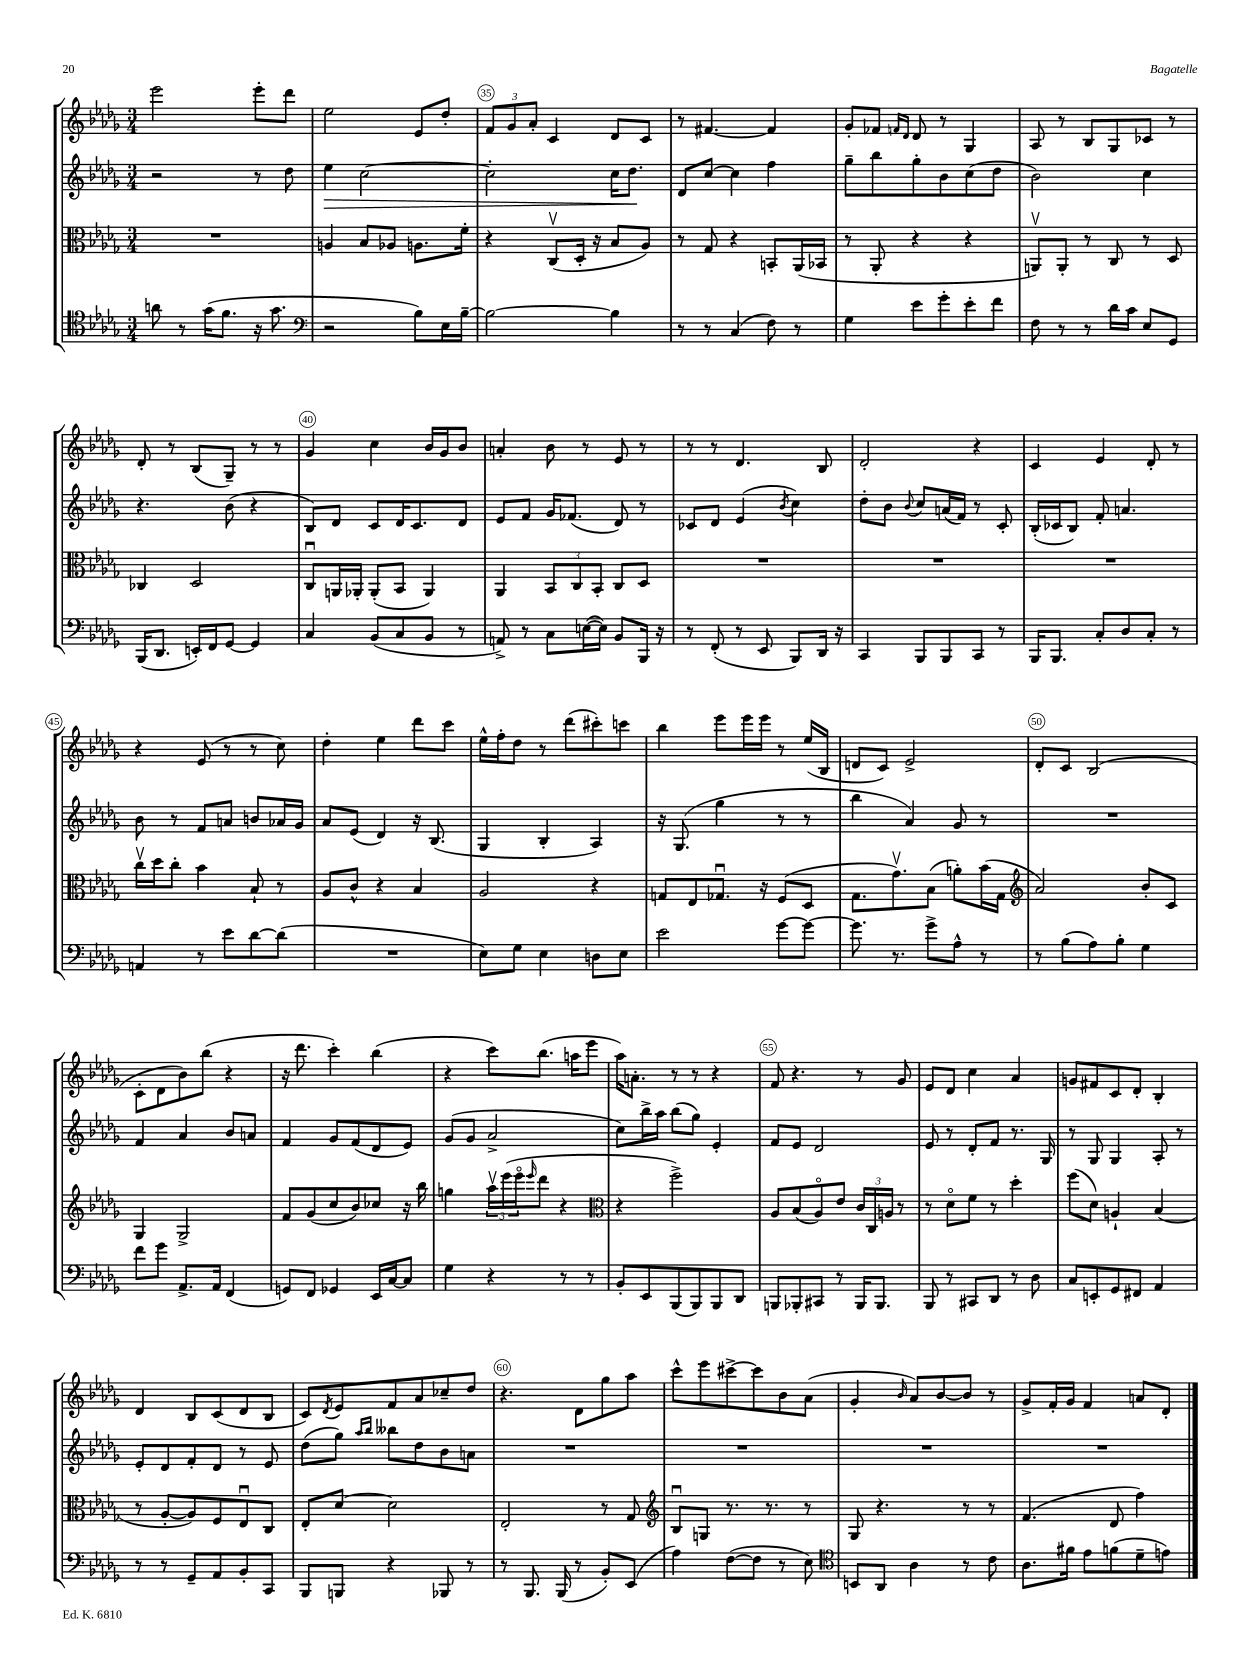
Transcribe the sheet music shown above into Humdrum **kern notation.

**kern	**kern	**kern	**kern
*staff4	*staff3	*staff2	*staff1
*clefC4	*clefC3	*clefG2	*clefG2
*k[b-e-a-d-g-]	*k[b-e-a-d-g-]	*k[b-e-a-d-g-]	*k[b-e-a-d-g-]
*M3/4	*M3/4	*M3/4	*M3/4
8a	2.r	2r	2eee-
8r	.	.	.
(16g-	.	.	.
8.f	.	.	.
16r	.	8r	8eee-'
8.g-	.	.	.
.	.	8dd-	8ddd-
=	=	=	=
*clefF4	*	*	*
2r	4A	4ee-	2ee-
.	8B-	[2cc	.
.	8A-	.	.
8B-)	8.A	.	8e-
16E-	.	.	8dd-'
[16B-~	16f'	.	.
=	=	=	=
2B-_	4r	2cc']	12f
.	.	.	12g-
.	.	.	12a-'
.	(8Cv	.	4c
.	16D-'	.	.
.	16r	.	.
4B-]	8B-	16cc	8d-
.	.	8.dd-	.
.	8A-)	.	8c
=	=	=	=
8r	8r	8d-	8r
8r	8G-	[8cc	[4.f#
(4C	4r	4cc]	.
8F)	8BB'	4ff	4f#]
8r	(16AA-	.	.
.	16BB-	.	.
=	=	=	=
4G-	8r	8gg-~	8g-'
.	8AA-'	8bb-	8f-
.	.	.	16qqf
.	.	.	16qqd-
8e-	4r	8gg-'	8d-
8g-'	.	8b-	8r
8e-'	4r	(8cc	4G-
8f	.	8dd-	.
=	=	=	=
8F	8AAv)	2b-)	8A-
8r	8AA'	.	8r
8r	8r	.	8B-
16d-	8C	.	8G-
16c	.	.	.
8E-	8r	4cc	8c-
8GG-	8D-	.	8r
=	=	=	=
(16BBB-	4C-	4.r	8d-'
8.DD-	.	.	.
.	.	.	8r
16EE')	2D-	.	(8B-
16FF	.	.	.
[8GG-	.	(8b-	8G-~)
4GG-]	.	4r	8r
.	.	.	8r
=	=	=	=
4C	8Cu	8B-)	4g-
.	16AA	8d-	.
.	16AA-'	.	.
(8BB-	(8AA-'	8c	4cc
8C	8BB-	16d-	.
.	.	8.c	.
8BB-	4AA-)	.	16b-
.	.	.	16g-
8r	.	8d-	8b-
=	=	=	=
8AA^)	4AA-	8e-	4a'
8r	.	8f	.
8C	12BB-	16g-	8b-
.	.	(8.f-	.
.	12C	.	.
([16E	.	.	8r
.	12BB-'	.	.
16E])	.	.	.
8BB-	8C	8d-)	8e-
16BBB-	8D-	8r	8r
16r	.	.	.
=	=	=	=
8r	2.r	8c-	8r
(8FF'	.	8d-	8r
8r	.	(4e-	4.d-
8EE-	.	.	.
.	.	8qb-	.
8BBB-)	.	4cc)	.
16DD-	.	.	8B-
16r	.	.	.
=	=	=	=
4CC	2.r	8dd-'	2d-'
.	.	8b-	.
.	.	8qqb-	.
8BBB-	.	8cc	.
8BBB-	.	(16a	.
.	.	16f)	.
8CC	.	8r	4r
8r	.	8c'	.
=	=	=	=
16BBB-	2.r	(16B-'	4c
8.BBB-	.	16c-	.
.	.	8B-)	.
8C'	.	8f'	4e-
8D-	.	4.a	.
8C'	.	.	8d-'
8r	.	.	8r
=	=	=	=
4AA	16ccv	8b-	4r
.	16dd-	.	.
.	8cc'	8r	.
8r	4b-	8f	(8e-
8e-	.	8a	8r
[8d-	8B-`	8b	8r
(8d-]	8r	16a-	8cc)
.	.	16g-	.
=	=	=	=
2.r	8A-	8a-	4dd-'
.	8c^^	(8e-	.
.	4r	4d-)	4ee-
.	4B-	16r	8ddd-
.	.	(8.B-	.
.	.	.	8ccc
=	=	=	=
8E-)	2A-	4G-	16ee-^^
.	.	.	16ff'
8G-	.	.	8dd-
4E-	.	4B-'	8r
.	.	.	(8ddd-
8D	4r	4A-)	8ccc#')
8E-	.	.	8ccc
=	=	=	=
2e-	8G	16r	4bb-
.	.	(8.G-	.
.	8E-	.	.
.	8.G-u	4gg-	8eee-
.	.	.	16eee-
.	16r	.	16eee-
[8g-	(8F	8r	8r
8g-_	8D-	8r	(16ee-
.	.	.	16B-
=	=	=	=
8.g-]	8.G-	4bb-	8d
.	.	.	8c)
8.r	8.g-v)	.	.
.	.	4a-)	2e-^
8g-^	(8B-	.	.
8A-^^	8a')	8g-	.
8r	(16b-	8r	.
.	16G-	.	.
=	=	=	=
*	*clefG2	*	*
8r	2a-)	2.r	8d-'
(8B-	.	.	8c
8A-)	.	.	(2B-
8B-'	.	.	.
4G-	8b-'	.	.
.	8c	.	.
=	=	=	=
8f	4G-	4f	8c'
8g-	.	.	8d-
8.AA-^	2G-^	4a-	8b-)
.	.	.	(8bb-
16AA-	.	.	.
(4FF	.	8b-	4r
.	.	8a	.
=	=	=	=
8GG)	8f	4f	16r
.	.	.	8.ddd-
8FF	(8g-	.	.
4GG-	8cc	8g-	4ccc')
.	8b-)	(8f	.
16EE-	8cc-	8d-	(4bb-
[16C	.	.	.
8C]	16r	8e-)	.
.	16bb-	.	.
=	=	=	=
4G-	4gg	(8g-	4r
.	.	8g-	.
4r	24aa-v	2a-^	8ccc)
.	(24eee-	.	.
.	24eee-o	.	.
.	16qqeee-	.	.
.	8ddd-	.	(8.bb-
8r	4r	.	.
.	.	.	16aa
8r	.	.	8eee-
=	=	=	=
*	*clefC3	*	*
8BB-'	4r	8cc)	16aa-)
.	.	.	8.a'
8EE-	.	16bb-^	.
.	.	16aa-	.
(8BBB-	2ff^)	(8bb-	8r
8BBB-)	.	8gg-)	8r
8BBB-	.	4e-'	4r
8DD-	.	.	.
=	=	=	=
8BBB	8A-	8f	8f
8BBB-'	(8B-	8e-	4.r
8CC#	8A-o)	2d-	.
8r	8e-	.	.
16BBB-	24c	.	8r
.	24C	.	.
8.BBB-	.	.	.
.	24A	.	.
.	8r	.	8g-
=	=	=	=
8BBB-	8r	8e-	8e-
8r	8d-o	8r	8d-
8CC#	8f	8d-'	4cc
8DD-	8r	8f	.
8r	4dd-'	8.r	4a-
8D-	.	.	.
.	.	16G-	.
=	=	=	=
8C	(8ff	8r	8g
8EE'	8d-)	8G-	8f#
8GG-	4A`	4G-	8c
8FF#	.	.	8d-'
4AA-	(4B-	8A-'	4B-'
.	.	8r	.
=	=	=	=
8r	8r	8e-'	4d-
8r	[8A-'	8d-	.
8GG-~	8A-])	8f'	8B-
8AA-	8F	8d-	(8c
8BB-'	8E-u	8r	8d-
8CC	8C	8e-	8B-
=	=	=	=
8BBB-	8E-'	(8dd-	8c)
.	.	.	8qd-
8BBB	[8d-	8gg-)	8e-
.	.	16qqaa-	.
.	.	16qqbb-	.
4r	2d-]	8bb--	8f
.	.	8dd-	8a-
8BBB-	.	8b-	8cc-~
8r	.	8a	8dd-
=	=	=	=
8r	2E-'	2.r	4.r
8.BBB-	.	.	.
(16BBB-	.	.	.
8r	.	.	8d-
8BB-')	8r	.	8gg-
(8EE-	8G-	.	8aa-
=	=	=	=
*	*clefG2	*	*
4A-)	8B-u	2.r	8ccc^^
.	8G	.	8eee-
([8F	8.r	.	[8ccc#^
8F]	.	.	8ccc#]
.	8.r	.	.
8r	.	.	8b-
8E-)	8r	.	(8a-
=	=	=	=
*clefC4	*	*	*
8BB	8G-	2.r	4g-'
8AA-	4.r	.	.
.	.	.	16qqb-
4A-	.	.	8a-)
.	.	.	[8b-
8r	8r	.	8b-]
8c	8r	.	8r
=	=	=	=
8.A-	(4.f	2.r	8g-^
.	.	.	16f'
16f#	.	.	16g-
8e-	.	.	4f
(8f	8d-	.	.
8d-~	4ff)	.	8a
8e)	.	.	8d-'
==	==	==	==
*-	*-	*-	*-
